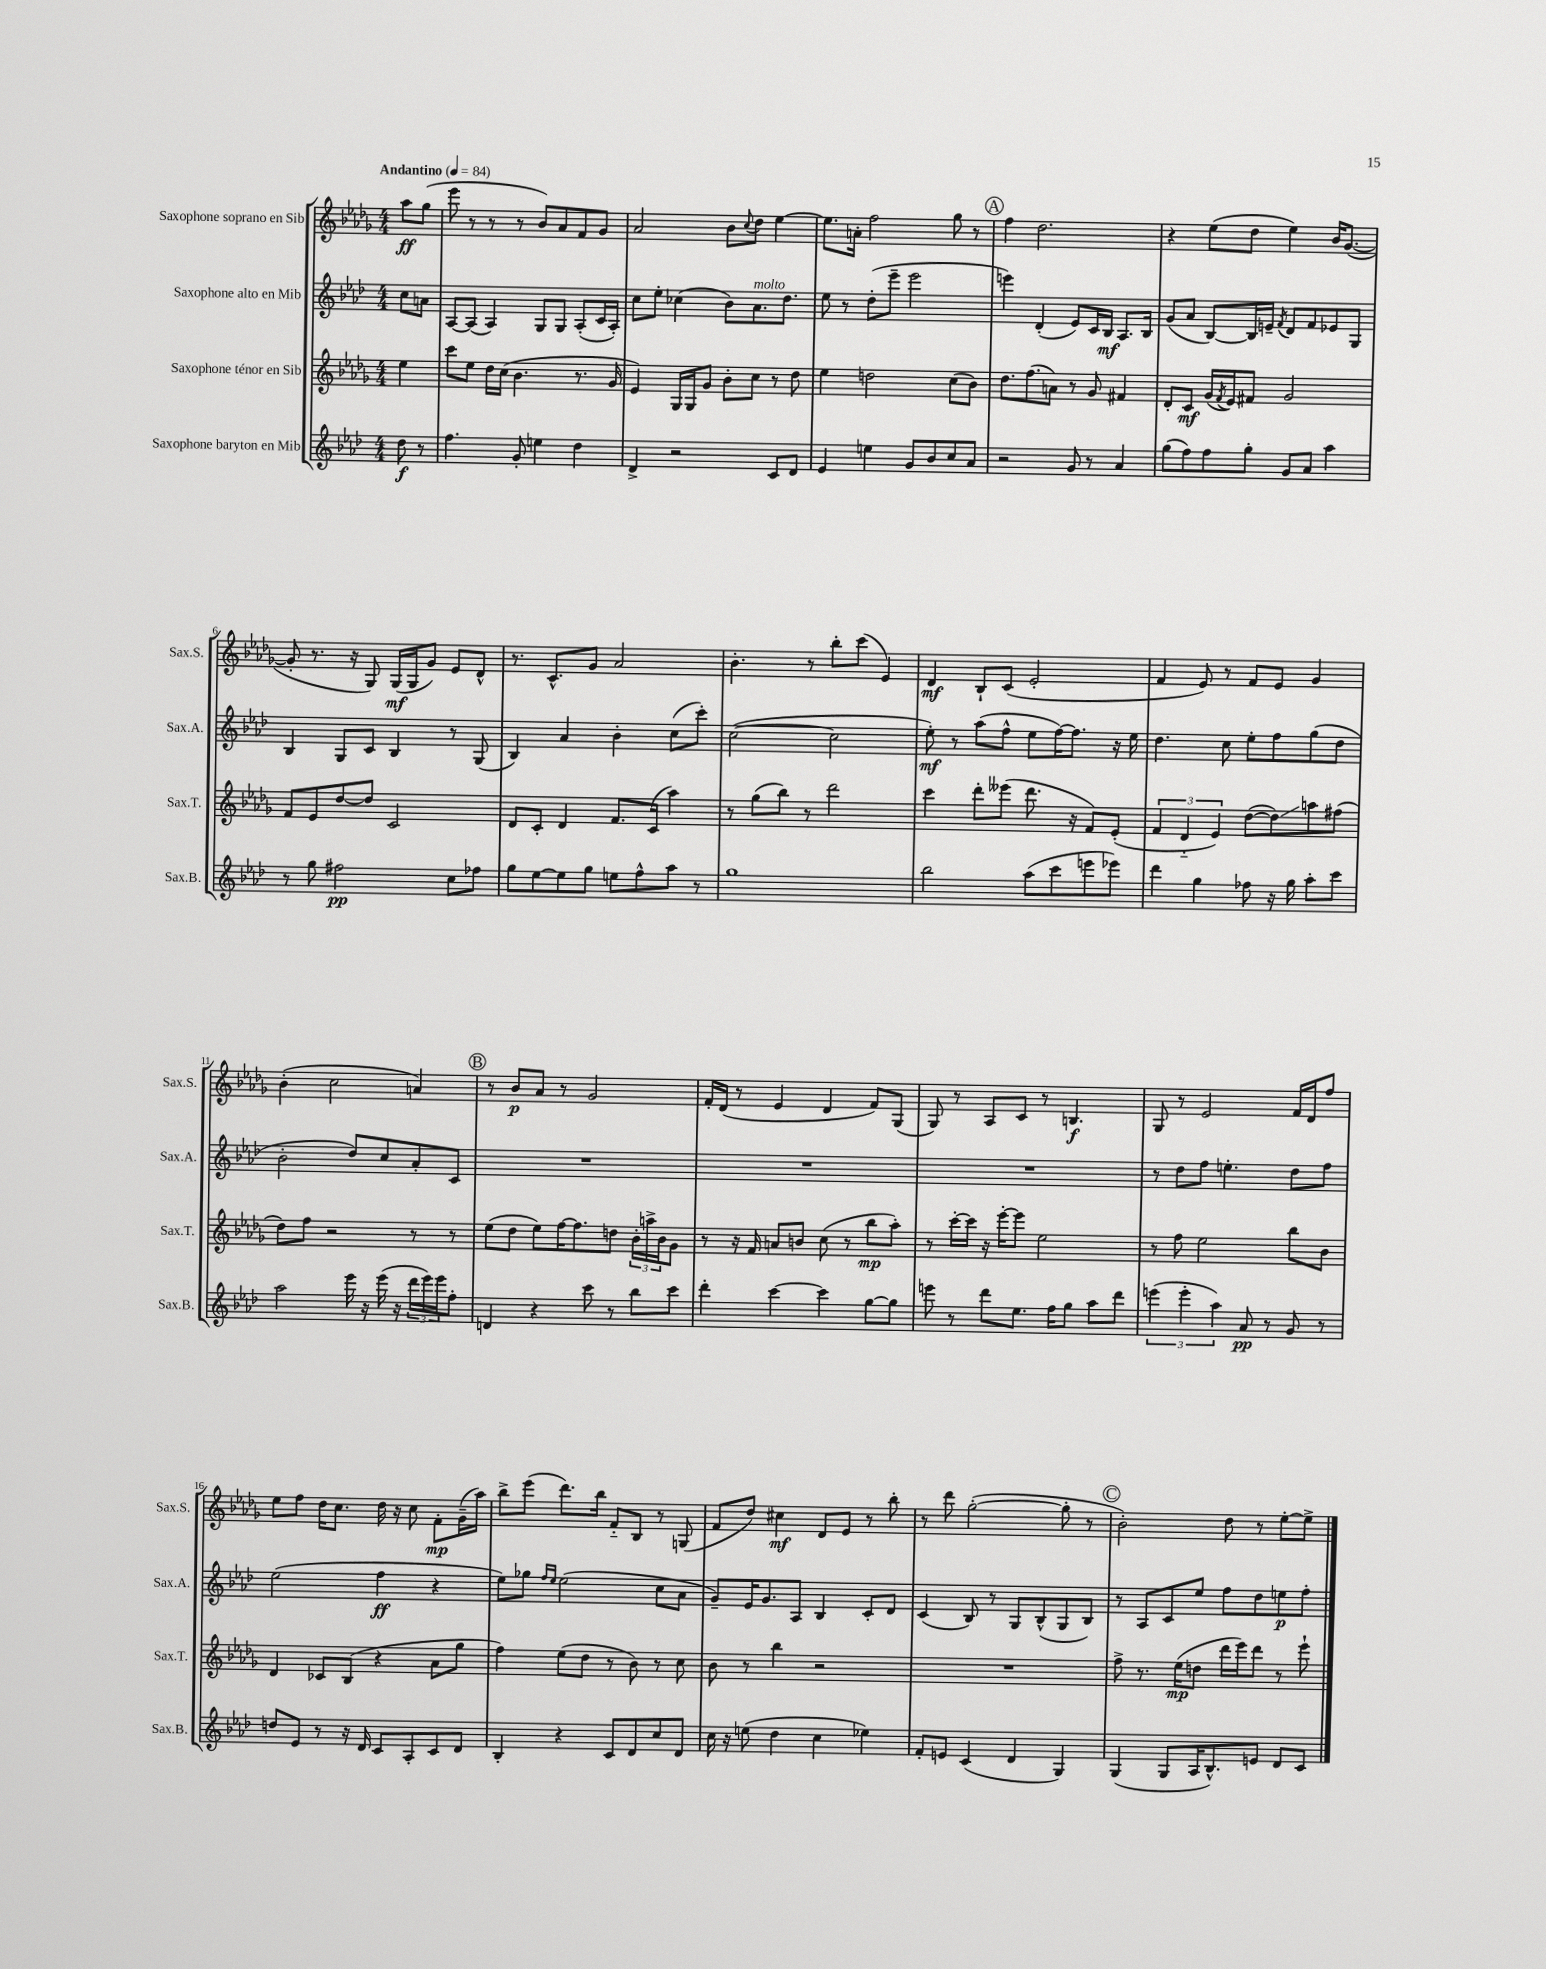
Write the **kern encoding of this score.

**kern	**kern	**kern	**kern
*staff4	*staff3	*staff2	*staff1
*clefG2	*clefG2	*clefG2	*clefG2
*k[b-e-a-d-]	*k[b-e-a-d-g-]	*k[b-e-a-d-]	*k[b-e-a-d-g-]
*M4/4	*M4/4	*M4/4	*M4/4
*MM84	*MM84	*MM84	*MM84
8dd-	4ee-	8cc	8aa-
8r	.	8a	(8gg-
=	=	=	=
4.ff	8ccc	[8A-	8eee-
.	8ee-	(8A-]	8r
.	16dd-	4A-)	8r
.	(16cc	.	.
8g'	4.b-	.	8r
4ee	.	8G	8b-)
.	.	8G	8a-
4dd-	8.r	(8A-'	8f
.	.	16c	8g-
.	16g-	16A-')	.
=	=	=	=
4d-^	4e-)	8cc	2a-
.	.	8ee-'	.
2r	16G-	(4cc-	.
.	16G-	.	.
.	8g-	.	.
.	8b-'	8b-)	8b-
.	.	.	8qqcc
.	8cc	8.a-	8dd-
8c	8r	.	[4ee-
.	.	8.dd-	.
8d-	8dd-	.	.
=	=	=	=
4e-	4ee-	8ee-	8.ee-]
.	.	8r	.
.	.	.	16a'
4ee	2dd	(8dd-'	2ff
.	.	8eee-~	.
8g	.	2eee-	.
8b-	.	.	.
8cc	(8cc	.	8gg-
8a-	8b-)	.	8r
=	=	=	=
2r	8.dd-	4eee)	4ff
.	(8.ff	.	.
.	.	(4d-'	2.dd-
.	8a)	.	.
8g	8r	8e-)	.
8r	8g-	16c	.
.	.	16B-	.
4a-	4f#	8.A-	.
.	.	16B-	.
=	=	=	=
(8gg	8d-'	(8g	4r
8ff)	8c	8a-	.
8ff	(16g-	[8B-)	(8ee-
.	8qf	.	.
.	16e-)	.	.
8gg'	8f#	16B-]	8dd-
.	.	16e~	.
.	.	8qf	.
8g	2g-	8d-	4ee-)
8a-	.	8f	.
4aa-	.	8e-	16b-
.	.	.	([8.g-
.	.	8G	.
=	=	=	=
8r	8f	4B-	8g-']
8gg	8e-	.	8.r
2ff#	[8dd-	8G	.
.	.	.	16r
.	8dd-]	8c	8G-)
.	2c	4B-	(16G-
.	.	.	16G-
.	.	.	8g-)
8cc	.	8r	8e-
8ff-	.	(8G	8d-^^
=	=	=	=
8gg	8d-	4B-)	8.r
[8ee-	8c'	.	.
.	.	.	8.c^^
8ee-]	4d-	4a-	.
8gg	.	.	8g-
8ee	8.f	4b-'	2a-
8ff^^	.	.	.
.	(16c	.	.
8aa-	4aa-)	(8cc	.
8r	.	8ccc')	.
=	=	=	=
1gg	8r	([2cc	4.b-'
.	(8gg-	.	.
.	8bb-)	.	.
.	8r	.	8r
.	2ddd-	2cc]	8bb-'
.	.	.	(8ccc
.	.	.	4e-)
=	=	=	=
2bb-	4ccc	8ee-')	4d-
.	.	8r	.
.	8ddd-'	(8aa-	8B-`
.	(8eee--	8ff^^	(8c
(8aa-	8.ddd-	8ee-	2e-'
8ccc	.	[16ff)	.
.	16r	8.ff]	.
8eee	8f)	.	.
8eee-)	(8e-'	16r	.
.	.	16ee-	.
=	=	=	=
4ddd-	6f	4.dd-	4f
.	6d-'~	.	.
4gg	.	.	8e-)
.	6e-)	.	.
.	.	8cc	8r
8ff-	([8dd-	8ee-'	8f
16r	8dd-])	8ff	8e-
16gg	.	.	.
8aa-'	8aa	(8gg	4g-
8ccc	(8ff#	8dd-	.
=	=	=	=
2aa-	8dd-)	2b-'	(4b-'
.	8ff	.	.
.	2r	.	2cc
16eee-	.	8dd-)	.
16r	.	.	.
(16eee-	.	8cc	.
16r	.	.	.
24ddd-	8r	8a-'	4a)
24eee-)	.	.	.
24eee-	.	.	.
8ff'	8r	8c	.
=	=	=	=
4d	(8ee-	1r	8r
.	8dd-	.	8b-
4r	8ee-)	.	8a-
.	[16ff	.	8r
.	8.ff]	.	.
8ccc	.	.	2g-
8r	8dd	.	.
8bb-	24b-'	.	.
.	24aa^	.	.
.	24b-	.	.
8ccc	8g-	.	.
=	=	=	=
4ddd-'	8r	1r	16f'
.	.	.	(16d-
.	16r	.	8r
.	16f	.	.
[4ccc	8a	.	4e-
.	8b	.	.
4ccc]	(8cc	.	4d-
.	8r	.	.
[8gg	8bb-	.	8f)
8gg]	8aa-')	.	(8G-
=	=	=	=
8eee	8r	1r	8G-)
8r	[16ccc'	.	8r
.	16ccc]	.	.
8ddd-	16r	.	8A-
.	[16eee-'	.	.
8.ee-	8eee-]	.	8c
.	2ee-	.	8r
16ff	.	.	.
8gg	.	.	4.B
8aa-	.	.	.
8ddd-	.	.	.
=	=	=	=
(6eee	8r	8r	8G-
.	8ff	8dd-	8r
6eee'	.	.	.
.	2ee-	8ff	2e-
6aa-)	.	.	.
.	.	4.ee'	.
8a-	.	.	.
8r	.	.	.
8g	8bb-	8dd-	16f
.	.	.	16d-
8r	8b-	8ff	8ff
=	=	=	=
8dd	4d-	(2ee-	8ee-
8e-	.	.	8ff
8r	8c-	.	16dd-
.	.	.	8.cc
16r	(8B-	.	.
16d-	.	.	.
8c	4r	4ff	16dd-
.	.	.	16r
8A-'	.	.	8cc
8c	8a-	4r	8f'
8d-	8gg-	.	(16g-~
.	.	.	16aa-)
=	=	=	=
4B-'	4ff)	8ee-)	8bb-^
.	.	8gg-	(8eee-
.	.	16qqff	.
.	.	16qqee-	.
4r	(8ee-	(2ee-	8.ddd-)
.	8dd-	.	.
.	.	.	16bb-
8c	8r	.	8f'~
8d-	8b-)	.	8B-
8cc	8r	8cc	8r
8d-	8cc	8a-	(8G
=	=	=	=
16cc	8b-	8g~)	8f
16r	.	.	.
(8ee	8r	16e-	8dd-)
.	.	8.g	.
4dd-	4bb-	.	4cc#
.	.	8A-	.
4cc	2r	4B-	8d-
.	.	.	8e-
4ee-)	.	8c'	8r
.	.	8d-	8bb-'
=	=	=	=
8f'	1r	(4c	8r
8e	.	.	8ddd-
(4c	.	8B-)	([2gg-'
.	.	8r	.
4d-	.	8G	.
.	.	(8B-^^	.
4G)	.	8G	8gg-']
.	.	8B-)	8r
=	=	=	=
(4G	8ff^	8r	2b-')
.	8.r	8A-	.
8G	.	8c	.
.	(16ee-	.	.
16A-	8dd	8ee-	.
8.B-^^)	.	.	.
.	16ddd-	8ff	8dd-
.	16eee-)	.	.
8e	8ddd-	8dd-	8r
8d-	8r	8ee	[8ee-'
8c	8eee-`	8ff'	8ee-^]
==	==	==	==
*-	*-	*-	*-
